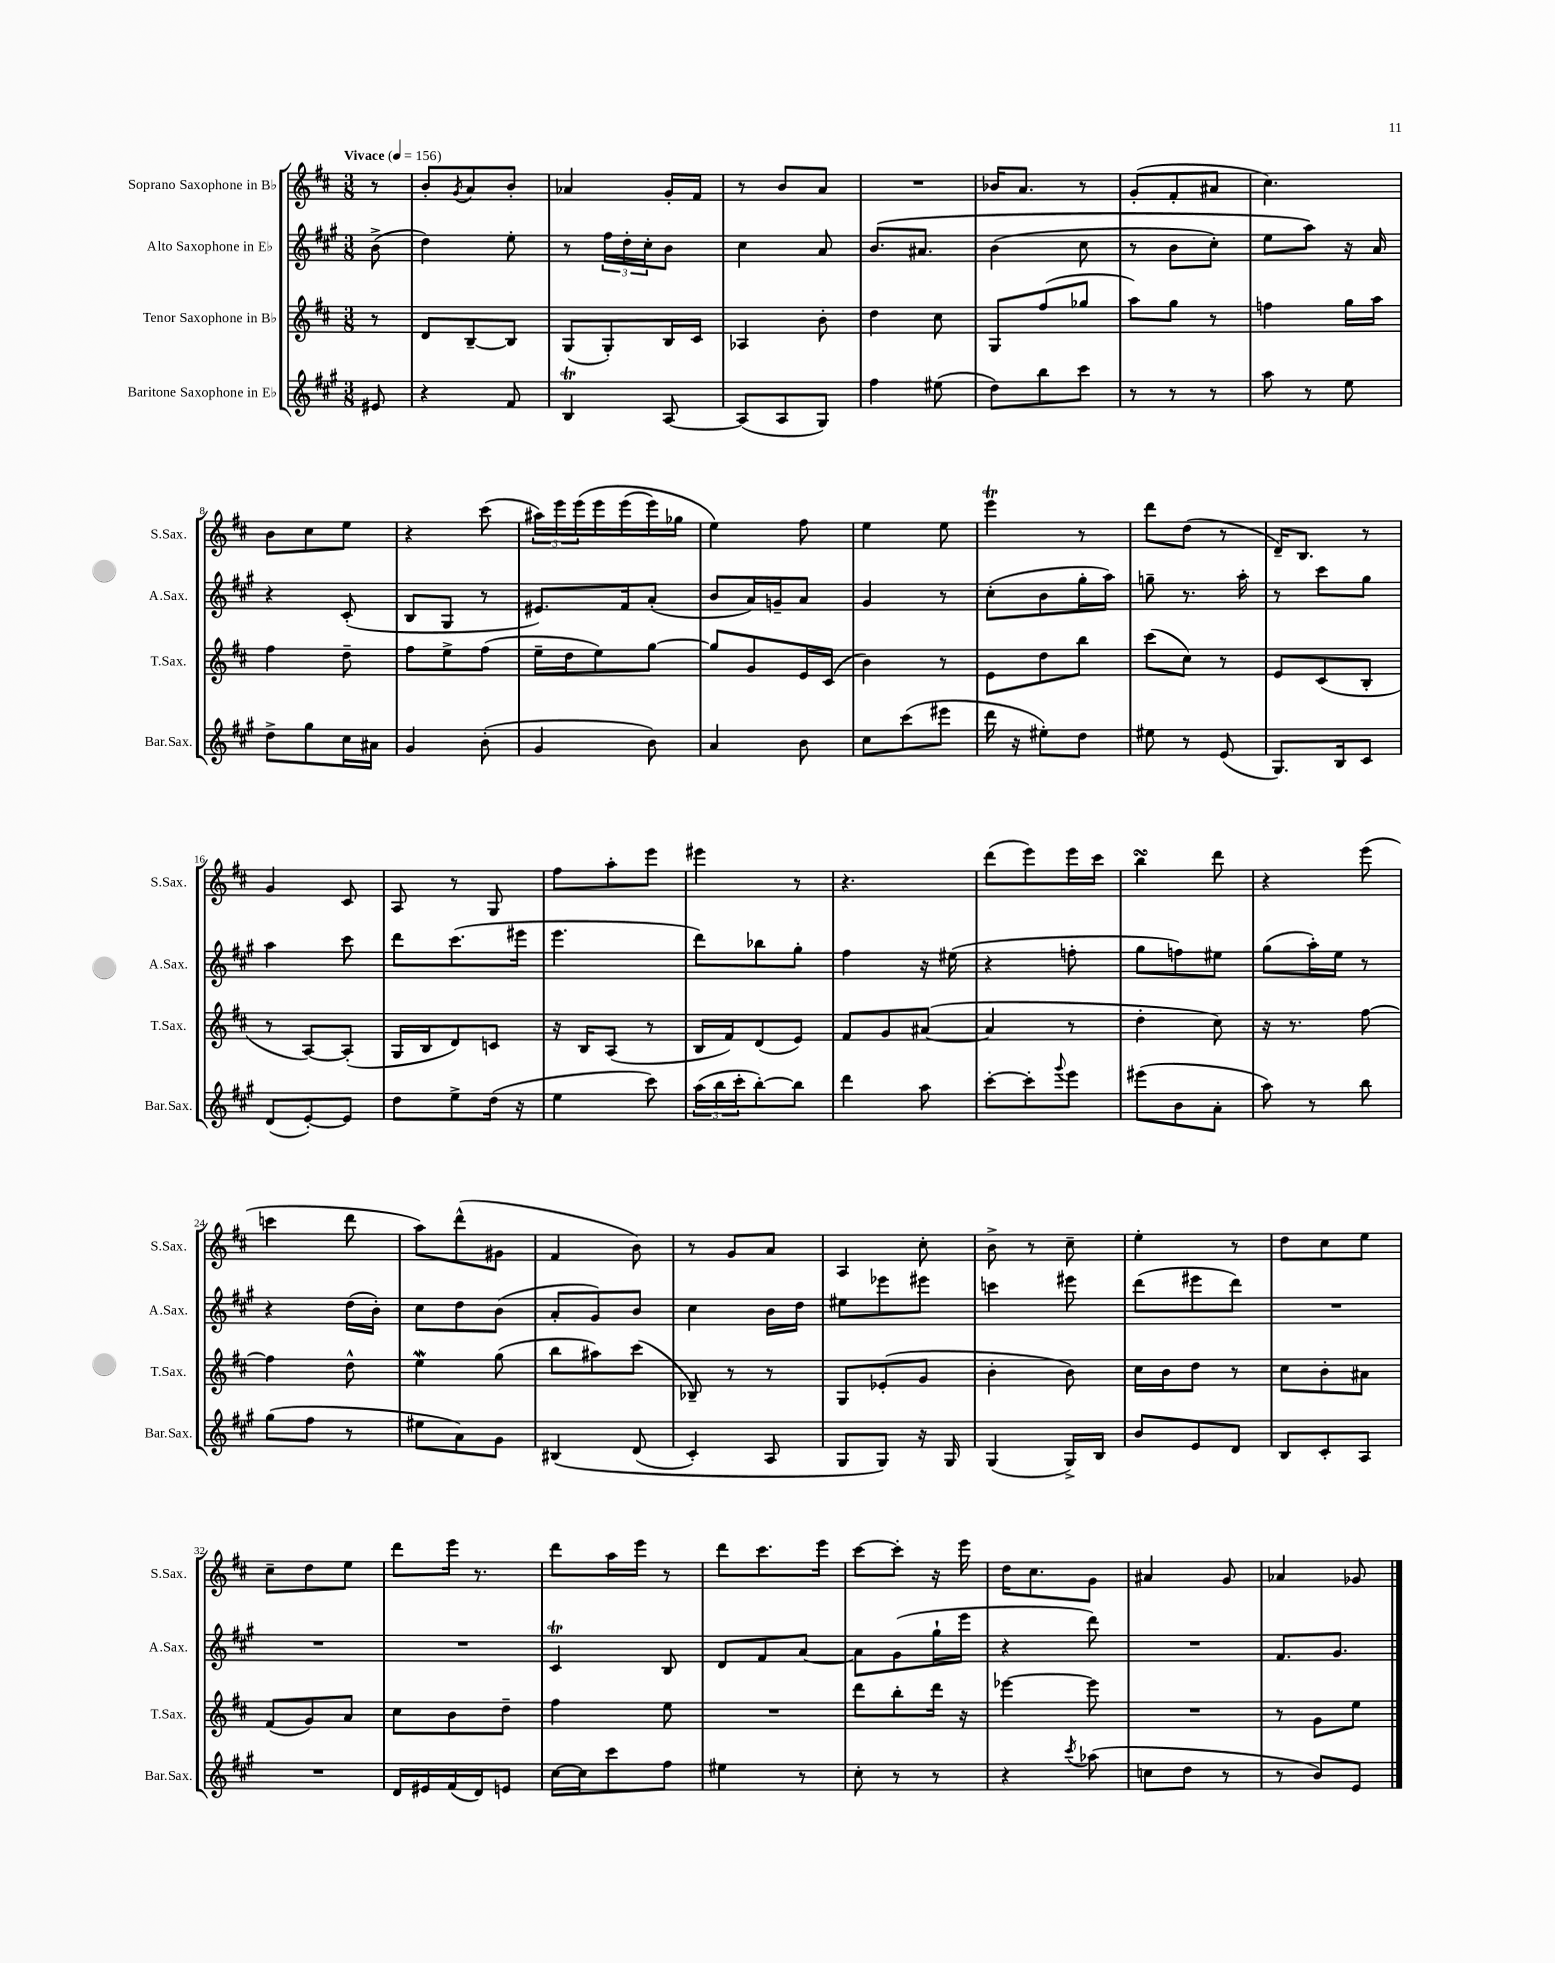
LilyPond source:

<<
\new StaffGroup <<
\new Staff = "s0" \with { instrumentName = "Soprano Saxophone in Bb" shortInstrumentName = "S.Sax." } {
    \clef treble \key d \major \numericTimeSignature \time 3/8 \partial 8 \tempo "Vivace" 4 = 156
    r8 |
    b'8-. \acciaccatura { g'8 } a'8 b'8-. |
    aes'4 g'16-. fis'16 |
    r8 b'8 a'8 |
    R4. |
    bes'16 a'8. r8 |
    g'8-.( fis'8-. ais'8 |
    cis''4.) |
    b'8 cis''8 e''8 |
    r4 cis'''8( |
    \tuplet 3/2 { ais''16) e'''16 e'''16\( } e'''16 e'''16( e'''16) ges''16 |
    e''4\) fis''8 |
    e''4 e''8 |
    e'''4\trill r8 |
    d'''8 d''8( r8 |
    d'16--) b8. r8 |
    g'4 cis'8 |
    a8 r8 g8 |
    fis''8 a''8-. e'''8 |
    eis'''4 r8 |
    r4. |
    d'''8( e'''8) e'''16 cis'''16 |
    b''4\turn d'''8 |
    r4 e'''8( |
    c'''4 d'''8 |
    a''8) d'''8-^( gis'8 |
    fis'4 b'8) |
    r8 g'8 a'8 |
    a4 cis''8-. |
    b'8-> r8 cis''8-- |
    e''4-. r8 |
    d''8 cis''8 e''8 |
    cis''8-- d''8 e''8 |
    d'''8 e'''16 r8. |
    d'''8 a''16 e'''16 r8 |
    d'''8 cis'''8. e'''16 |
    cis'''8~ cis'''8-. r16 e'''16 |
    d''16 cis''8. g'8 |
    ais'4 g'8 |
    aes'4 ges'8 \bar "|." |
}
\new Staff = "s1" \with { instrumentName = "Alto Saxophone in Eb" shortInstrumentName = "A.Sax." } {
    \clef treble \key a \major \numericTimeSignature \time 3/8 \partial 8
    b'8->( |
    d''4) e''8-. |
    r8 \tuplet 3/2 { fis''16 d''16-. cis''16-. } b'8 |
    cis''4 a'8 |
    b'8.\( ais'8. |
    b'4( cis''8 |
    r8 b'8 cis''8-.) |
    e''8 a''8\) r16 a'16 |
    r4 cis'8-.( |
    b8 gis8 r8 |
    eis'8.) fis'16 a'8-.( |
    b'8 a'16) g'16-- a'8 |
    gis'4 r8 |
    cis''8-.( b'8 gis''16-. a''16) |
    g''8-- r8. a''16-. |
    r8 cis'''8 gis''8 |
    a''4 cis'''8 |
    d'''8 cis'''8.( eis'''16 |
    e'''4. |
    d'''8) bes''8 gis''8-. |
    fis''4 r16 eis''16( |
    r4 f''8-. |
    gis''8 f''8) eis''8 |
    gis''8( a''16-.) e''16 r8 |
    r4 d''16( b'16-.) |
    cis''8 d''8 b'8( |
    a'8-. gis'8) b'8 |
    cis''4 b'16 d''16 |
    eis''8 ees'''8 eis'''8 |
    c'''4 eis'''8 |
    d'''8( eis'''8 d'''8) |
    R4. |
    R4. |
    R4. |
    cis'4\trill b8 |
    d'8 fis'8 a'8~ |
    a'8 gis'8( gis''16-! e'''16 |
    r4 d'''8) |
    R4. |
    fis'8. gis'8. \bar "|." |
}
\new Staff = "s2" \with { instrumentName = "Tenor Saxophone in Bb" shortInstrumentName = "T.Sax." } {
    \clef treble \key d \major \numericTimeSignature \time 3/8 \partial 8
    r8 |
    d'8 b8~-- b8 |
    g8( g8-.) b16 cis'16 |
    aes4 b'8-. |
    d''4 cis''8 |
    g8 fis''8( ges''8 |
    a''8) g''8 r8 |
    f''4 g''16 a''16 |
    fis''4 d''8-- |
    fis''8 e''8-> fis''8( |
    e''16-- d''16 e''8) g''8~ |
    g''8 g'8 e'16 cis'16( |
    b'4) r8 |
    e'8 d''8 b''8 |
    cis'''8( cis''8) r8 |
    e'8 cis'8( b8-. |
    r8 a8~) a8-.( |
    g16 b16 d'8) c'8 |
    r16 b16 a8( r8 |
    b16 fis'16) d'8( e'8) |
    fis'8 g'8 ais'8~( |
    ais'4 r8 |
    d''4-. cis''8) |
    r16 r8. fis''8~ |
    fis''4 d''8-^ |
    e''4\mordent g''8( |
    b''8 ais''8) cis'''8( |
    bes8--) r8 r8 |
    g8 ees'8-.( g'8 |
    b'4-. b'8) |
    cis''16 b'16 d''8 r8 |
    cis''8 b'8-. ais'8 |
    fis'8( g'8) a'8 |
    cis''8 b'8 d''8-- |
    fis''4 e''8 |
    R4. |
    d'''8 b''8-. d'''16 r16 |
    ees'''4~ ees'''8 |
    R4. |
    r8 g'8 e''8 \bar "|." |
}
\new Staff = "s3" \with { instrumentName = "Baritone Saxophone in Eb" shortInstrumentName = "Bar.Sax." } {
    \clef treble \key a \major \numericTimeSignature \time 3/8 \partial 8
    eis'8 |
    r4 fis'8 |
    b4\trill a8~ |
    a8( a8 gis8) |
    fis''4 eis''8( |
    d''8) b''8 cis'''8 |
    r8 r8 r8 |
    a''8 r8 e''8 |
    d''8-> gis''8 cis''16 ais'16 |
    gis'4 b'8-.( |
    gis'4 b'8) |
    a'4 b'8 |
    cis''8 cis'''8( eis'''8 |
    d'''16 r16 eis''8-.) d''8 |
    eis''8 r8 e'8( |
    gis8.) b16 cis'8 |
    d'8( e'8~-.) e'8 |
    d''8 e''8-> d''16( r16 |
    e''4 cis'''8) |
    \tuplet 3/2 { a''16( b''16 cis'''16-. } b''8~-.) b''8 |
    d'''4 a''8 |
    cis'''8~-. cis'''8-. \appoggiatura { gis'''8 } e'''8 |
    eis'''8( b'8 a'8-. |
    a''8) r8 b''8 |
    gis''8( fis''8 r8 |
    eis''8 a'8) gis'8 |
    bis4\( d'8( |
    cis'4-.) a8 |
    gis8 gis8\) r16 gis16 |
    gis4( gis16->) b16 |
    b'8 e'8 d'8 |
    b8 cis'8-. a8 |
    R4. |
    d'16 eis'16 fis'16( d'16) e'8 |
    cis''16~ cis''16 cis'''8 fis''8 |
    eis''4 r8 |
    cis''8-. r8 r8 |
    r4 \acciaccatura { cis'''8 } aes''8( |
    c''8 d''8 r8 |
    r8 b'8) e'8 \bar "|." |
}
>>
>>
